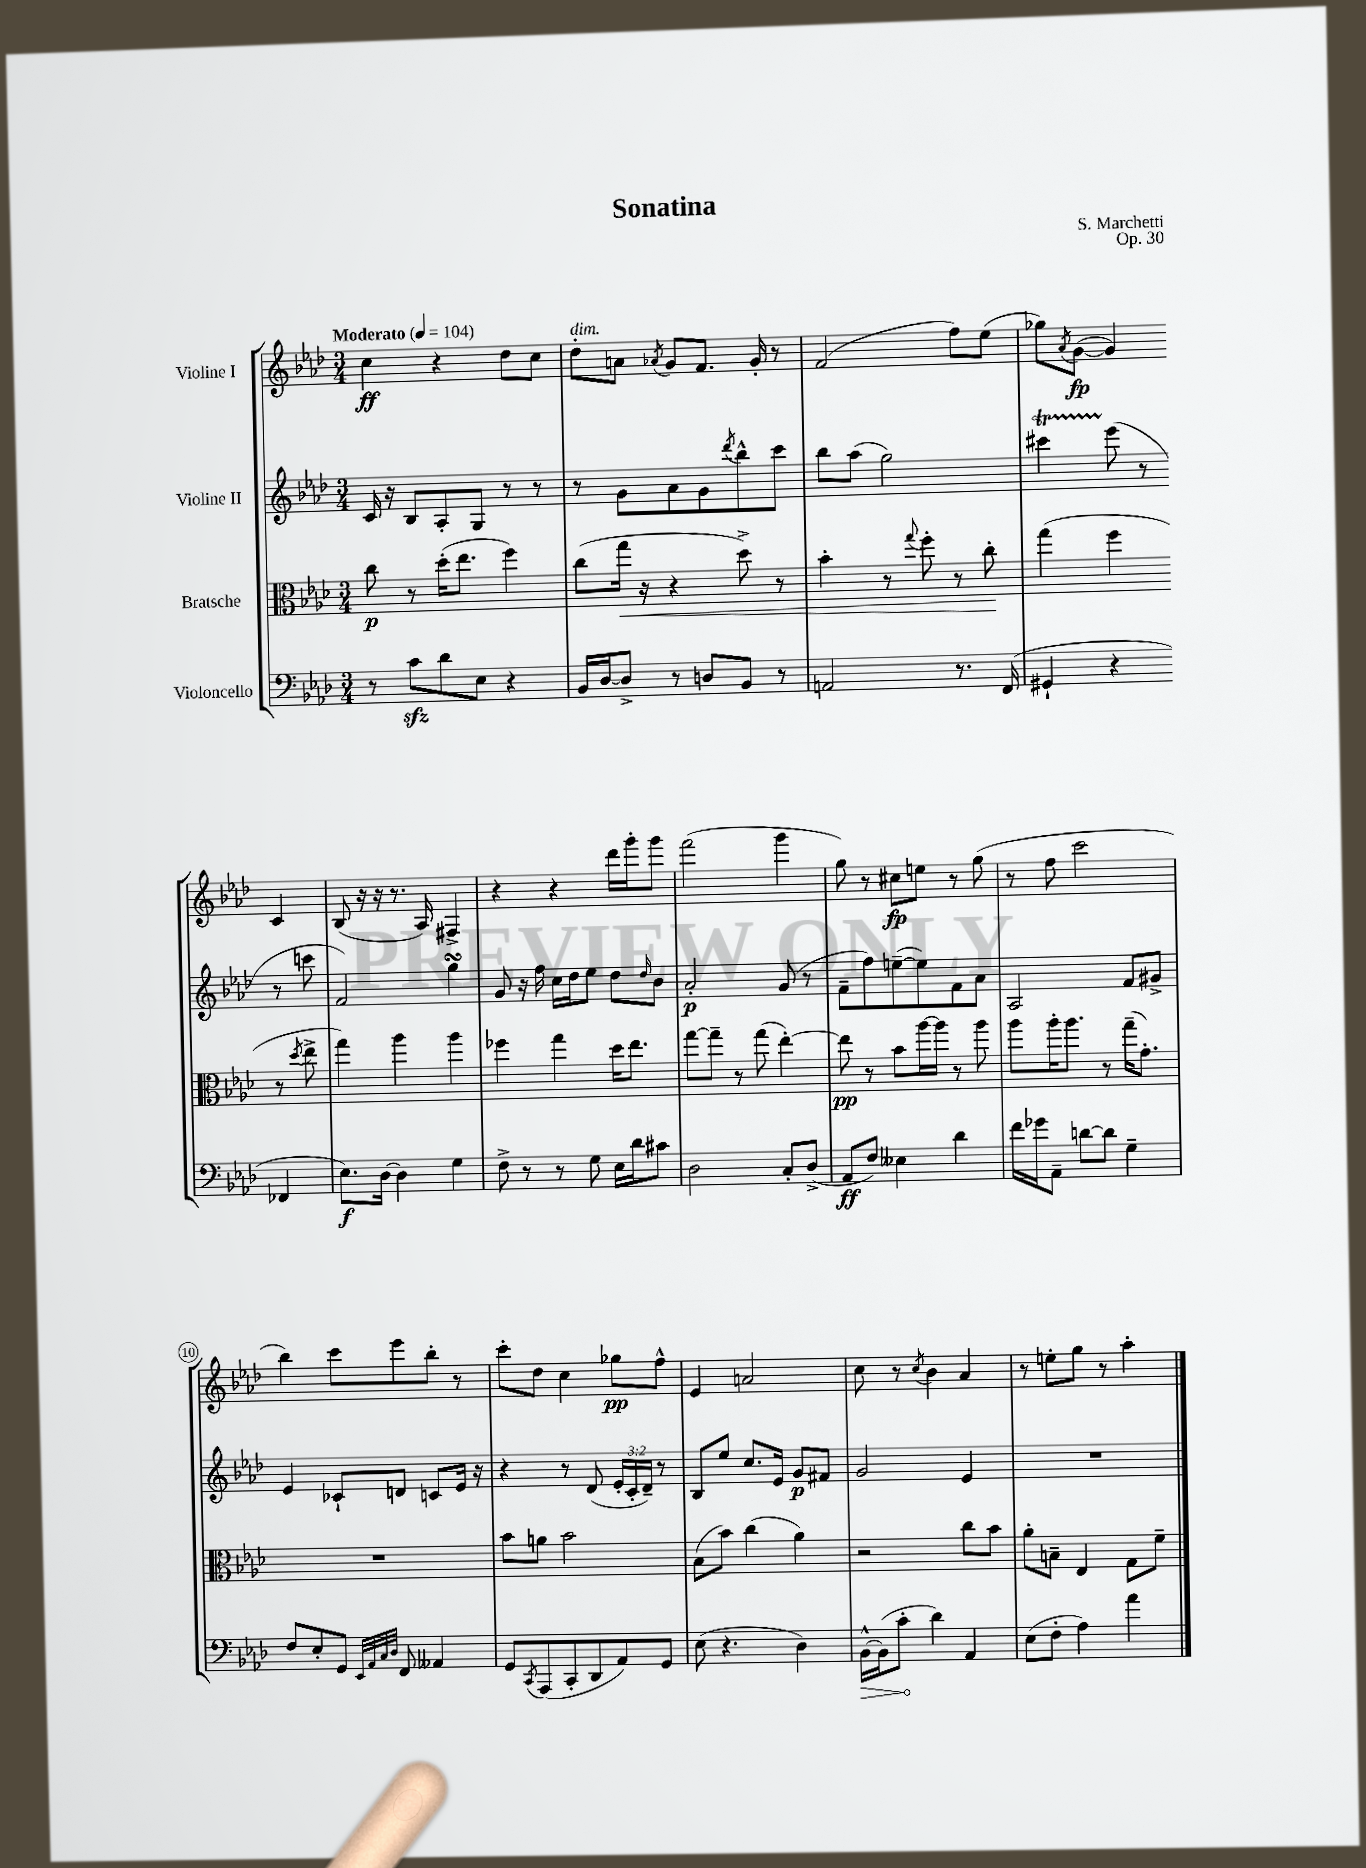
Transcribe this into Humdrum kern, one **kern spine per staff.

**kern	**dynam	**kern	**dynam	**kern	**dynam	**kern	**dynam
*part4	*part4	*part3	*part3	*part2	*part2	*part1	*part1
*staff4	*staff4	*staff3	*staff3	*staff2	*staff2	*staff1	*staff1
*I"Violoncello	*	*I"Bratsche	*	*I"Violine II	*	*I"Violine I	*
*clefF4	*	*clefC3	*	*clefG2	*	*clefG2	*
*k[b-e-a-d-]	*	*k[b-e-a-d-]	*	*k[b-e-a-d-]	*	*k[b-e-a-d-]	*
*M3/4	*	*M3/4	*	*M3/4	*	*M3/4	*
*MM104	*	*MM104	*	*MM104	*	*MM104	*
=1	=1	=1	=1	=1	=1	=1	=1
!	!	!	!	!	!	!LO:TX:a:B:t=Moderato	!
8r	.	8cc\	p	16c/	.	4cc\	ff
.	.	.	.	16r	.	.	.
8czz\L	.	8r	.	8B-/L	.	.	.
8d-\	.	(16dd-'\KL	.	8A-'/	.	4r	.
.	.	8.ee-\J	.	.	.	.	.
8E-\J	.	.	.	8G/J	.	.	.
4r	.	4ff\)	.	8r	.	8dd-\L	.
.	.	.	.	8r	.	8cc\J	.
=2	=2	=2	=2	=2	=2	=2	=2
!	!	!	!	!	!	!LO:TX:a:i:t=dim.	!
16BB-/LL	.	(8cc\L	.	8r	.	8dd-'\L	.
[16D-/J	.	.	.	.	.	.	.
!	!	!	!LO:HP:b	!	!	!	!
8D-^/J]	.	16gg\Jk	<	8g\L	.	8an\J	.
.	.	16r	.	.	.	.	.
.	.	.	.	.	.	8qa-X/	.
8r	.	4r	.	8a-\	.	8g/L	.
8Dn/L	.	.	.	8g\	.	8.f/J	.
.	.	.	.	8qddd-/	.	.	.
8BB-/J	.	8dd-^\)	.	8bb-^^\	.	.	.
.	.	.	.	.	.	16g'/	.
8r	.	8r	.	8ccc\J	.	8r	.
=3	=3	=3	=3	=3	=3	=3	=3
2AAn/	.	4b-'\	.	8bb-\L	.	(2f/	.
.	.	.	.	(8aa-\J	.	.	.
.	.	8r	.	2gg\)	.	.	.
.	.	8qqgg/	.	.	.	.	.
.	.	8ff'\	.	.	.	.	.
8.r	.	8r	.	.	.	8ff\L)	.
.	.	8cc'\	.	.	.	(8ee-\J	.
(16FF/	.	.	.	.	.	.	.
.	.	.	[	.	.	.	.
=4	=4	=4	=4	=4	=4	=4	=4
4GG#X`/	.	(4gg\	.	4ccc#Xt\	.	8gg-X\L)	.
.	.	.	.	.	.	8qa-/	.
.	.	.	.	.	.	([8g\J	fp
4r	.	4ff\	.	(8eee-\	.	4g/])	.
.	.	.	.	8r	.	.	.
4FF-X/	.	8r	.	8r	.	4c/	.
.	.	8qdd-/	.	.	.	.	.
.	.	8ee-^\	.	8cccn\	.	.	.
!!LO:LB:g=z
=5	=5	=5	=5	=5	=5	=5	=5
8.E-\L)	f	4gg\)	.	2f/)	.	(8B-/	.
.	.	.	.	.	.	16r	.
[16D-\Jk	.	.	.	.	.	16r	.
4D-\]	.	4aa-\	.	.	.	8.r	.
.	.	.	.	.	.	16A-/)	.
4G\	.	4aa-\	.	4ggsSsS\	.	4F#X^/	.
=6	=6	=6	=6	=6	=6	=6	=6
8F^\	.	4ff-X\	.	8g/	.	4r	.
8r	.	.	.	16r	.	.	.
.	.	.	.	16ff\	.	.	.
8r	.	4gg\	.	16cc\LL	.	4r	.
.	.	.	.	16dd-\J	.	.	.
8G\	.	.	.	8ee-\J	.	.	.
16E-\LL	.	16dd-\KL	.	8dd-\L	.	16ddd-\LL	.
16d-\J	.	8.ee-\J	.	.	.	16ggg'\J	.
.	.	.	.	16qqdd-/	.	.	.
8c#X\J	.	.	.	8b-\J	.	8ggg\J	.
=7	=7	=7	=7	=7	=7	=7	=7
2D-\	.	[8gg\L	.	2a-'/	p	(2fff\	.
.	.	8gg~\J]	.	.	.	.	.
.	.	8r	.	.	.	.	.
.	.	(8gg\	.	.	.	.	.
8C'/L	.	[4ee-'\)	.	(8g/	.	4ggg\	.
(8D-^/J	.	.	.	8r	.	.	.
=8	=8	=8	=8	=8	=8	=8	=8
8AA-/L	ff	8ee-\]	pp	8f~\L	.	8gg\)	.
8F/J)	.	8r	.	8ff\)	.	8r	.
4E--X\	.	8b-\L	.	([8een~\	.	8cc#X\L	fp
.	.	[16aa-\L	.	8ee\])	.	8een\J	.
.	.	16aa-\JJ]	.	.	.	.	.
4d-\	.	8r	.	8f\	.	8r	.
.	.	8aa-\	.	8a-\J	.	(8gg\	.
=9	=9	=9	=9	=9	=9	=9	=9
16f\LL	.	8aa-\L	.	2A-/	.	8r	.
16g-X\J	.	.	.	.	.	.	.
8AA-~\J	.	16aa-'\K	.	.	.	8ff\	.
.	.	8.aa-\J	.	.	.	.	.
[8dn\L	.	.	.	.	.	2ccc\	.
8d\J]	.	8r	.	.	.	.	.
4G~\	.	(16gg~\KL	.	8f/L	.	.	.
.	.	8.g'\J)	.	.	.	.	.
.	.	.	.	8g#X^/J	.	.	.
!!LO:LB:g=z
=10	=10	=10	=10	=10	=10	=10	=10
8F/L	.	2.r	.	4e-/	.	4bb-\)	.
8E-'/	.	.	.	.	.	.	.
8GG/J	.	.	.	8c-X`/L	.	8ccc\L	.
32qqEE-/LLL	.	.	.	.	.	.	.
32qqAA-/	.	.	.	.	.	.	.
32qqC/	.	.	.	.	.	.	.
32qqD-/JJJ	.	.	.	.	.	.	.
8FF/	.	.	.	8dn/J	.	8eee-\	.
4AA--X/	.	.	.	8cn/L	.	8bb-'\J	.
.	.	.	.	16e-/Jk	.	8r	.
.	.	.	.	16r	.	.	.
=11	=11	=11	=11	=11	=11	=11	=11
8GG/L	.	8b-\L	.	4r	.	8ccc'\L	.
8qCC/	.	.	.	.	.	.	.
(8AAA-/	.	8an\J	.	.	.	8dd-\J	.
8CC'/	.	2b-\	.	8r	.	4cc\	.
8DD-/	.	.	.	(8d-/	.	.	.
8AA-/)	.	.	.	24e-'/LL	.	8gg-X\L	pp
.	.	.	.	24c'/	.	.	.
.	.	.	.	24d-~/JJ)	.	.	.
8GG/J	.	.	.	8r	.	8ff^^\J	.
=12	=12	=12	=12	=12	=12	=12	=12
(8E-\	.	(8B-\L	.	8B-/L	.	4e-/	.
4.r	.	8b-\J)	.	8ee-/J	.	.	.
.	.	(4cc\	.	8.cc/L	.	2an/	.
.	.	.	.	16e-/Jk	.	.	.
4D-\)	.	4a-\)	.	8g/L	p	.	.
.	.	.	.	8f#X/J	.	.	.
=13	=13	=13	=13	=13	=13	=13	=13
!	!LO:HP:b	!	!	!	!	!	!
[16BB-^^\LL	>	2r	.	2g/	.	8cc\	.
(16BB-\J]	.	.	.	.	.	.	.
8c'\J	.	.	.	.	.	8r	.
.	.	.	.	.	.	8qcc/	.
4d-\)	]	.	.	.	.	4b-\	.
4AA-/	.	8cc\L	.	4e-/	.	4a-/	.
.	.	8b-\J	.	.	.	.	.
=14	=14	=14	=14	=14	=14	=14	=14
(8E-\L	.	8a-'\L	.	2.r	.	8r	.
8F'\J	.	8Bn~\J	.	.	.	8een'\L	.
4A-\)	.	4E-/	.	.	.	8gg\J	.
.	.	.	.	.	.	8r	.
4a-\	.	8G\L	.	.	.	4aa-'\	.
.	.	8f~\J	.	.	.	.	.
==	==	==	==	==	==	==	==
*-	*-	*-	*-	*-	*-	*-	*-
